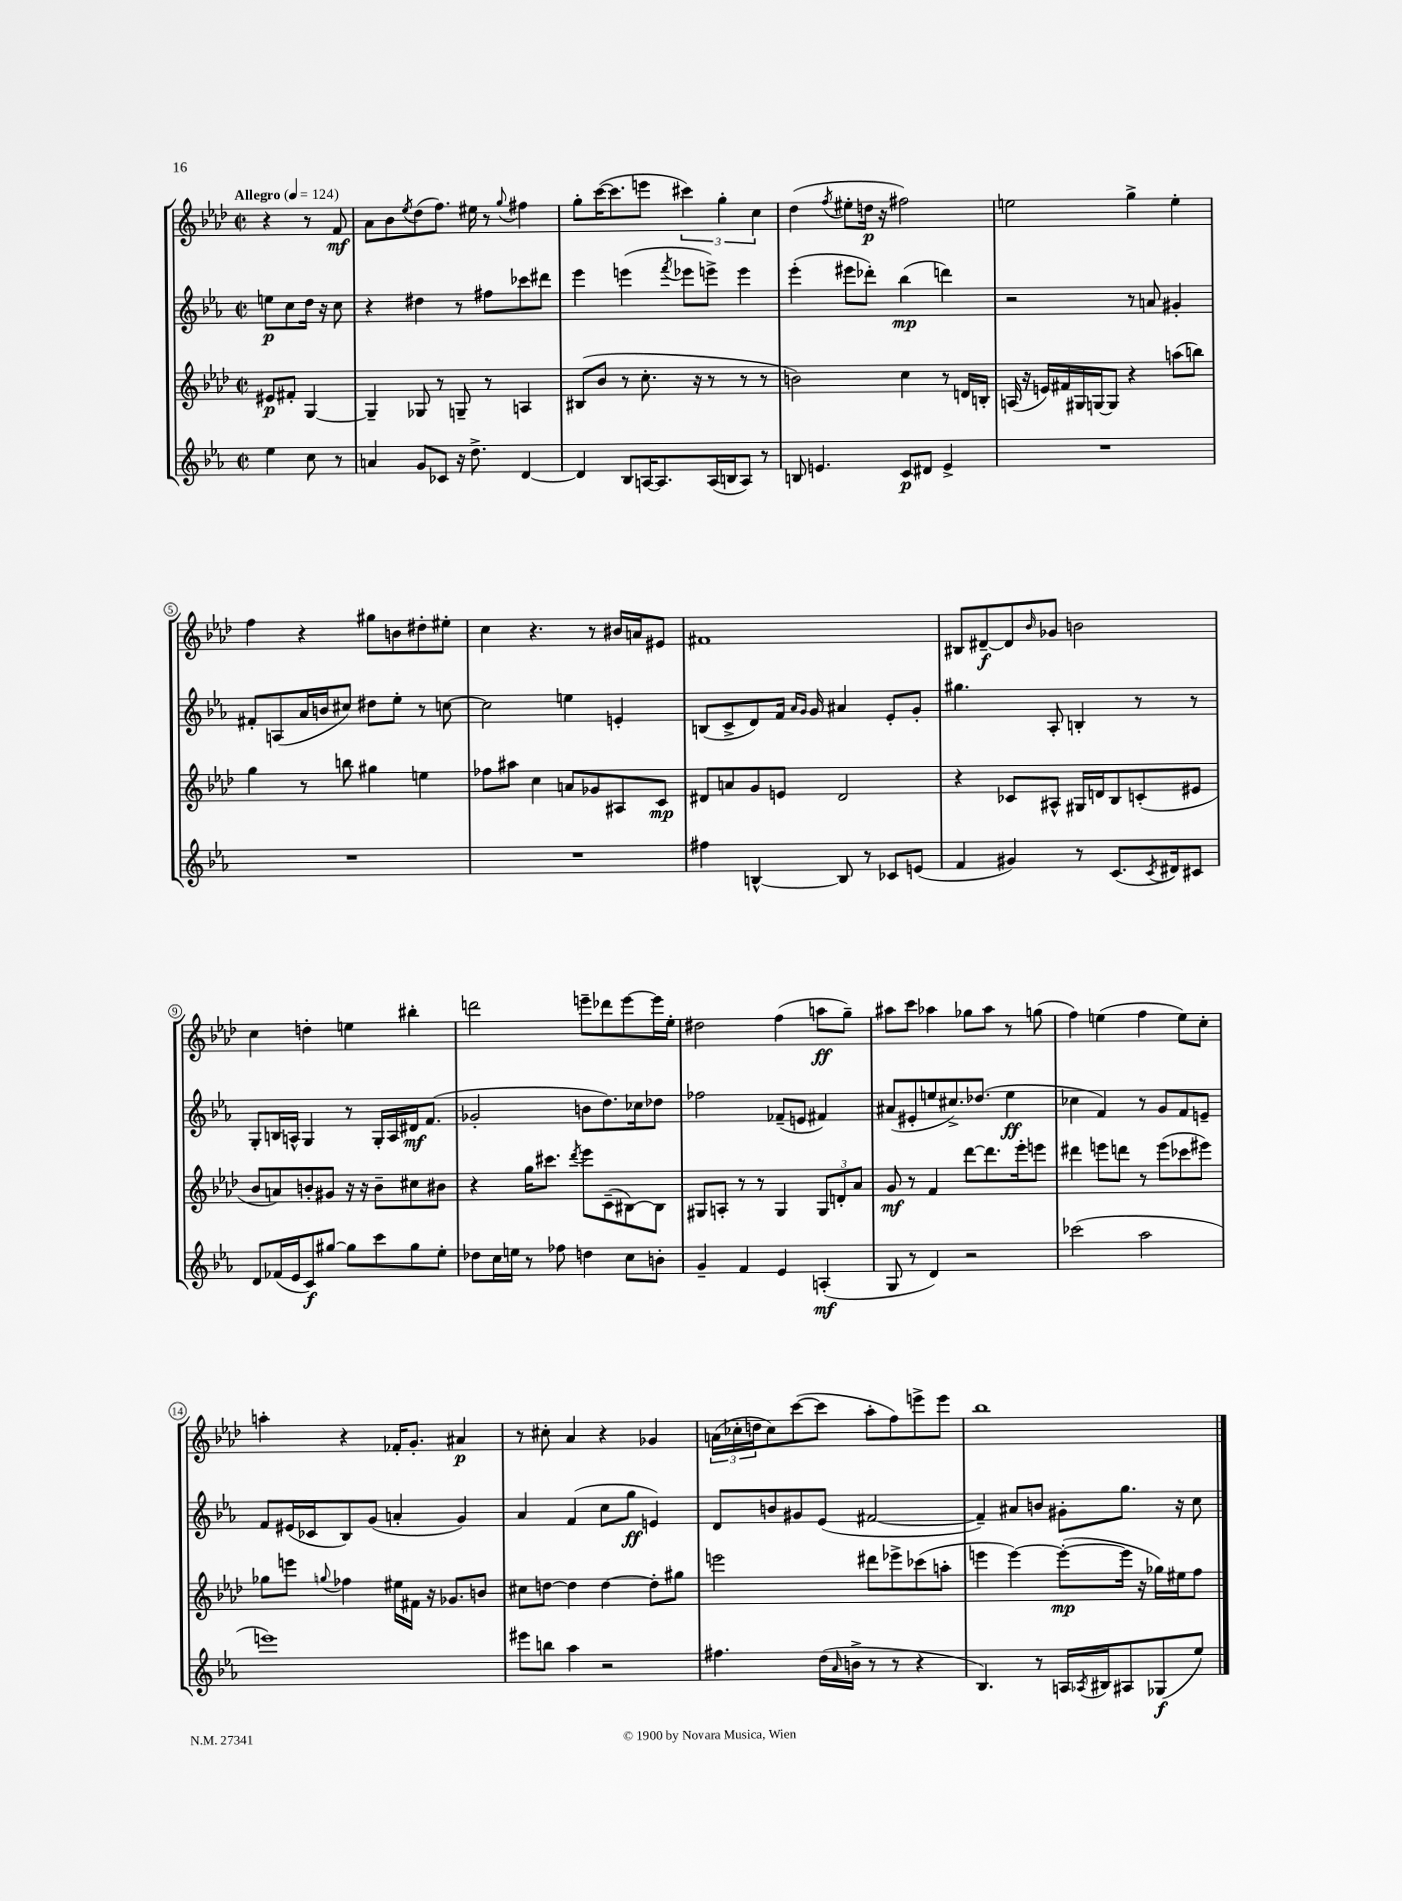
<<
\new StaffGroup <<
\new Staff = "s0" {
    \clef treble \key aes \major \defaultTimeSignature \time 2/2 \partial 2 \tempo "Allegro" 4 = 124
    r4 r8 f'8\mf |
    aes'8 bes'8 \acciaccatura { ees''8 } des''8( f''8.) eis''16 r8 \appoggiatura { g''8 } fis''4 |
    g''8-. c'''16~( c'''8. e'''8 \tuplet 3/2 { cis'''4) g''4-. c''4 } |
    des''4( \acciaccatura { f''8 } eis''8-. d''16\p r16 fis''2) |
    e''2 g''4-> e''4-. |
    f''4 r4 gis''8 b'8 dis''8-. eis''8-. |
    c''4 r4. r8 bis'16 a'16 eis'8 |
    fis'1 |
    bis8 dis'8~--\f dis'8 \grace { bes'16 } ges'8 b'2 |
    c''4 d''4-. e''4 bis''4-. |
    d'''2 e'''8-- des'''8 e'''8~ e'''16 ees''16-. |
    dis''2 f''4( a''8\ff g''8--) |
    ais''8 c'''8 aes''4 ges''8 aes''8 r8 g''8( |
    f''4) e''4( f''4 e''8) c''8-. |
    a''4-. r4 fes'16-. g'8.-. ais'4\p |
    r8 cis''8-. aes'4 r4 ges'4 |
    \tuplet 3/2 { a'16( ces''16-. d''16 } ces''8) c'''8~( c'''8 aes''8-. f''8) e'''8-> e'''8 |
    bes''1 \bar "|." |
}
\new Staff = "s1" {
    \clef treble \key ees \major \defaultTimeSignature \time 2/2 \partial 2
    e''8\p c''8 d''16 r16 c''8 |
    r4 dis''4 r8 fis''8 ces'''8 dis'''8 |
    ees'''4 e'''4( \acciaccatura { f'''8 } ees'''8 e'''8->) e'''4 |
    ees'''4-.( eis'''8 des'''8-.) bes''4\mp( d'''4) |
    r2 r8 a'8 gis'4-. |
    fis'8-. a8( aes'16 b'16 cis''8) dis''8 ees''8-. r8 c''8~ |
    c''2 e''4 e'4-. |
    b8( c'8-> d'8) f'16 \grace { aes'16 g'16 } g'16 ais'4 ees'8-. g'8-. |
    gis''4. aes8-. b4-. r8 r8 |
    g8-. b16 a16-^ g4 r8 g16-. a16 dis'16\mf f'8.( |
    ges'2-. b'8 d''8.) ces''16 des''8 |
    fes''2 fes'8--( e'8 fis'4) |
    ais'8( eis'8-. e''8 cis''8.->) des''8.( e''4\ff |
    ces''4 f'4) r8 g'8 f'8 e'8-- |
    f'8 eis'16( ces'16 bes8) g'8( a'4-. g'4) |
    aes'4 f'4( c''8 g''8\ff e'4) |
    d'8 b'8 gis'8 ees'8( fis'2~ |
    fis'4--) ais'8 b'8 gis'8-. g''8. r16 c''8 \bar "|." |
}
\new Staff = "s2" {
    \clef treble \key aes \major \defaultTimeSignature \time 2/2 \partial 2
    eis'8\p fis'8-. g4~ |
    g4-- ges8 r8 g8-- r8 a4 |
    bis8( bes'8 r8 c''8.-. r16 r8 r8 r8 |
    b'2) c''4 r8 d'16 b16-. |
    a16( r16 e'16) fis'16 gis16 g16~ g8 r4 a''8( b''8) |
    g''4 r8 b''8 gis''4 e''4 |
    fes''8 ais''8 c''4 a'8 ges'8 ais8 c'8\mp |
    dis'8 a'8 g'8 e'8 dis'2 |
    r4 ces'8 ais8-^ gis16 d'16 bes8 c'8-.( eis'8 |
    bes'8 a'8) b'8-. gis'8 r16 r16 b'8-- cis''8 bis'8 |
    r4 g''16 cis'''8. \acciaccatura { des'''8 } ees'''8 c'8--( bis8~) bis8 |
    gis8 a8-. r8 r8 gis4 \tuplet 3/2 { gis8 d'8-. aes'8 } |
    g'8\mf r8 f'4 des'''8~ des'''8. ees'''16-. e'''8 |
    dis'''4 e'''8 d'''8 r8 e'''8( ces'''8 eis'''8) |
    ges''8 e'''8 \appoggiatura { g''8 } fes''4 eis''16 fis'16 r16 ges'8. b'8 |
    cis''8 d''8~ d''4 d''4~ d''8-. gis''8 |
    e'''2 dis'''8 ees'''8-> ces'''8( a''8-. |
    e'''4 e'''4~) e'''8~-.\mp( e'''16 r16 ges''16) eis''16 f''8 \bar "|." |
}
\new Staff = "s3" {
    \clef treble \key ees \major \defaultTimeSignature \time 2/2 \partial 2
    ees''4 c''8 r8 |
    a'4 g'8 ces'8 r16 d''8.-> d'4~ |
    d'4 bes8 a16~ a8. a16( b16 a8) r8 |
    b8 e'4. c'8\p dis'8 e'4-> |
    R1 |
    R1 |
    R1 |
    fis''4 b4~-^ b8 r8 ces'8 e'8( |
    f'4 gis'4) r8 c'8.( \acciaccatura { c'8 } dis'16) cis'8 |
    d'8 fes'16( ees'16 c'8\f) gis''8~ gis''8 c'''8 gis''8 ees''8-. |
    des''8 c''16 e''16 r8 fes''8 d''4 c''8 b'8-. |
    g'4-- f'4 ees'4 a4-.\mf( |
    g8 r8 d'4) r2 |
    ces'''2( aes''2 |
    e'''1) |
    eis'''8 b''8 aes''4 r2 |
    fis''4. d''16( \grace { aes'16 } b'16-> r8 r8 r4 |
    bes4.) r8 a16 \acciaccatura { aes8 } bis16 ais8 ges8\f( ees''8) \bar "|." |
}
>>
>>
\layout { \context { \Score \override BarNumber.stencil = #(make-stencil-circler 0.1 0.3 ly:text-interface::print) } }
